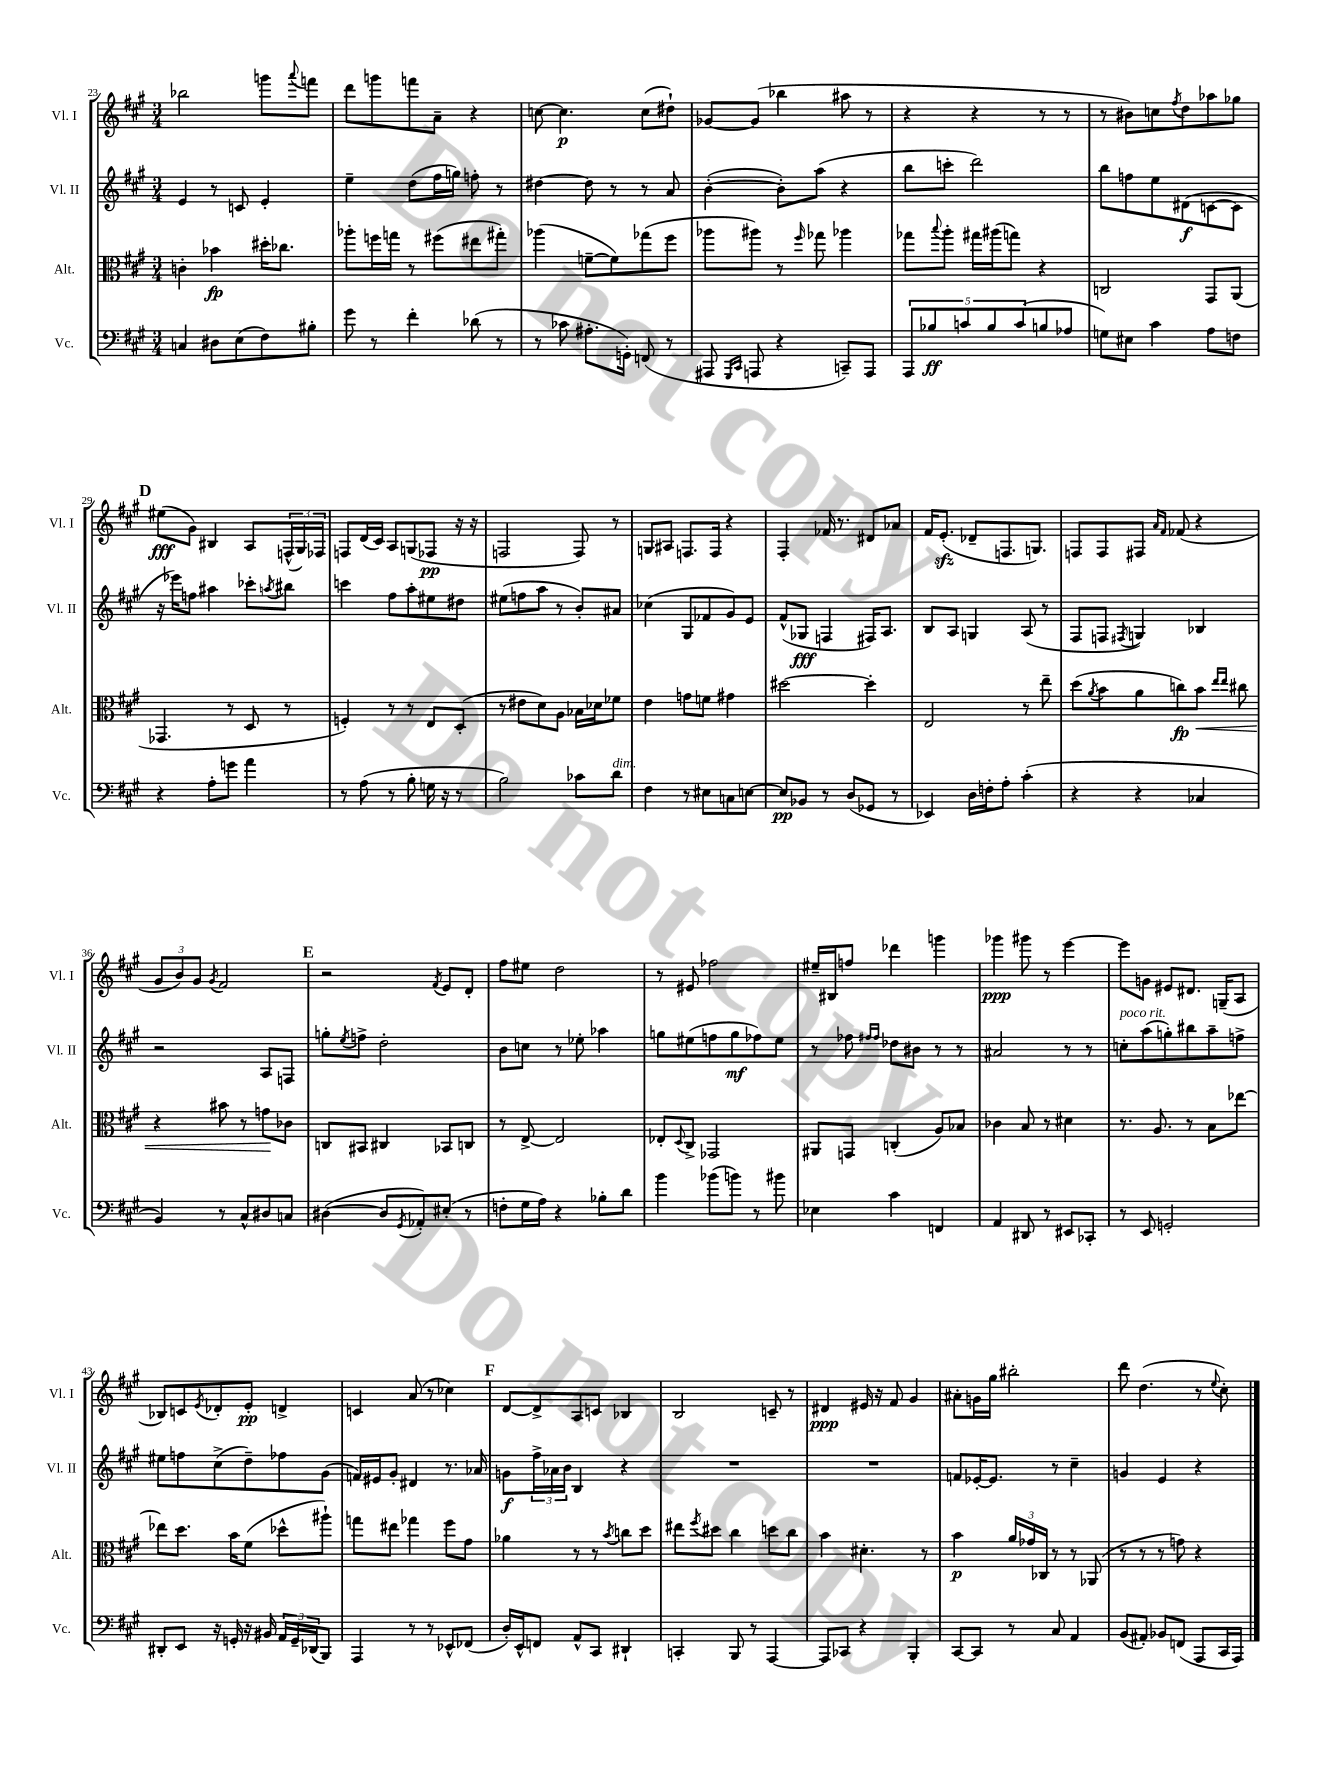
<<
\new StaffGroup <<
\new Staff = "s0" \with { instrumentName = "Vl. I" shortInstrumentName = "Vl. I" } {
    \clef treble \key a \major \numericTimeSignature \time 3/4
    bes''2 g'''8 \appoggiatura { a'''8 } f'''8 |
    d'''8 g'''8 f'''8 a'8-- r4 |
    c''8~ c''4.\p c''8( dis''8-!) |
    ges'8~ ges'8( bes''4 ais''8 r8 |
    r4 r4 r8 r8 |
    r8 bis'8) c''8 \acciaccatura { fis''8 } d''8 aes''8 ges''8 |
    \mark \markup { \bold "D" } eis''8\fff( gis'8) bis4 a8 \tuplet 3/2 { f16-^( gis16) fes16 } |
    f8 d'16( cis'16) a8 g8( fes8\pp r16 r16 |
    f2 f8) r8 |
    g8 ais8 f8. f16 r4 |
    fis4-. fes'16 r8. dis'8 aes'8 |
    fis'16 e'8.-.\sfz( des'8-- f8. g8.) |
    f8 f8 fis8 \grace { a'16 fis'16 } fes'8( r4 |
    \tuplet 3/2 { gis'8 b'8) gis'8 } \acciaccatura { gis'8 } fis'2 |
    \mark \markup { \bold "E" } r2 \acciaccatura { fis'8 } e'8 d'8-. |
    fis''8 eis''8 d''2 |
    r8 eis'8 fes''2 |
    eis''16-- bis16 f''8 des'''4 g'''4 |
    ges'''4\ppp gis'''8 r8 e'''4~ |
    e'''8 g'8 eis'8 dis'8. g16--( a8 |
    bes8) c'8 \acciaccatura { e'8 } des'8-. e'8-.\pp d'4-> |
    c'4 a'8( r8 ces''4) |
    \mark \markup { \bold "F" } d'8~ d'8-> a8 c'8 bes4 |
    b2 c'8-- r8 |
    dis'4\ppp eis'16 r16 fis'8 gis'4 |
    ais'8-. g'16 gis''16 bis''2-. |
    d'''8 d''4.( r8 \appoggiatura { e''8 } cis''8-.) \bar "|." |
}
\new Staff = "s1" \with { instrumentName = "Vl. II" shortInstrumentName = "Vl. II" } {
    \clef treble \key a \major \numericTimeSignature \time 3/4
    e'4 r8 c'8 e'4-. |
    e''4-- d''8( fis''16 g''16) f''8-. r8 |
    dis''4~ dis''8 r8 r8 a'8 |
    b'4~-.( b'8-.) a''8( r4 |
    b''8 c'''8-. d'''2) |
    b''8 f''8 e''8 dis'8\f( c'8~ c'8 |
    \mark \markup { \bold "D" } r16 ees'''16) f''8 ais''4 ces'''8-. \acciaccatura { a''8 } bis''8 |
    c'''4 fis''8 a''8-. eis''8 dis''8 |
    eis''8( f''8 a''8 r8 b'8-.) ais'8 |
    ces''4( gis8 fes'8 gis'8) e'8 |
    fis'8-^( ges8\fff f4 fis16) a8. |
    b8 a8 g4 a8( r8 |
    fis8 f8 \acciaccatura { fis8 } g4) bes4 |
    r2 a8 f8 |
    \mark \markup { \bold "E" } g''8-. \acciaccatura { e''8 } f''8-> d''2-. |
    b'8 c''8 r8 ees''8-. aes''4 |
    g''8 eis''8( f''8 g''8\mf fes''8) eis''8 |
    r8 fes''8 \grace { fis''16 fis''16 } des''8 bis'8 r8 r8 |
    ais'2 r8 r8 |
    c''8-.^\markup { \italic "poco rit." } a''8( g''8-.) bis''8 a''8-- f''8-> |
    eis''8 f''8 cis''8->( d''8--) fes''8 gis'8( |
    f'16) eis'16 gis'8-. dis'4 r8. aes'16 |
    \mark \markup { \bold "F" } g'8\f \tuplet 3/2 { fis''16-> aes'16 b'16 } b4 r4 |
    R2. |
    R2. |
    f'8 ees'16~-. ees'8. r8 cis''4-- |
    g'4 e'4 r4 \bar "|." |
}
\new Staff = "s2" \with { instrumentName = "Alt." shortInstrumentName = "Alt." } {
    \clef alto \key a \major \numericTimeSignature \time 3/4
    c'4-. bes'4\fp dis''16-. ces''8. |
    aes''8-. f''16 g''16 r8 fis''8( eis''8 gis''8-.) |
    aes''4( f'8~-- f'8) ges''8( fis''8 |
    aes''8 ais''8) r8 \grace { fis''16 } ges''8 aes''4 |
    ges''8 \appoggiatura { b''8 } a''8-. gis''16 ais''16( g''8) r4 |
    c2 gis,8 a,8( |
    \mark \markup { \bold "D" } ges,4. r8 d8 r8 |
    f4-.) r8 r8 e8 d8-.( |
    r8 eis'8 d'8) a8 bes16 des'16 fes'8 |
    e'4 g'8 f'8 gis'4 |
    dis''2~ dis''4-. |
    e2 r8 e''8-- |
    d''8( \acciaccatura { a'8 } b'8 a'8 c''8\fp) b'8\< \grace { e''16 e''16 } cis''8 |
    r4 bis'8 r8 g'8\! ces'8 |
    \mark \markup { \bold "E" } c8 bis,8 cis4 bes,8 c8 |
    r8 e8~-> e2 |
    ees8-. \appoggiatura { d8 } cis8-> ges,2 |
    ais,8 g,8 c4-.( a8) bes8 |
    ces'4 b8 r8 dis'4 |
    r8. a8. r8 b8 ees''8~ |
    ees''8 d''8. b'16 fis'8( des''8-^ ais''8-!) |
    g''8 eis''8 ges''4 fis''8 gis'8 |
    \mark \markup { \bold "F" } aes'4 r8 r8 \acciaccatura { b'8 } c''8 d''8 |
    eis''8 \acciaccatura { fis''8 } dis''8 cis''4 d''8 cis''8 |
    b'4 dis'4.-. r8 |
    b'4\p \tuplet 3/2 { a'16 ges'16 ces16 } r8 r8 aes,8( |
    r8 r8 r8 g'8) r4 \bar "|." |
}
\new Staff = "s3" \with { instrumentName = "Vc." shortInstrumentName = "Vc." } {
    \clef bass \key a \major \numericTimeSignature \time 3/4
    c4 dis8 e8( fis8) bis8-. |
    gis'8 r8 fis'4-. des'8( r8 |
    r8 ces'8 ais8.-. g,16-.) f,8( r8 |
    ais,,8 \grace { gis,,16 cis,16 } a,,8 r4 c,8--) a,,8 |
    \tuplet 5/4 { a,,8 bes8\ff c'8 bes8 c'8( } b8 aes8 |
    g8) eis8 cis'4 a8 f8 |
    \mark \markup { \bold "D" } r4 a8-. g'8 a'4 |
    r8 a8( r8 b8-. g16 r16 r8 |
    b2) ces'8 d'8^\markup { \italic "dim." } |
    fis4 r8 eis8 c8 e8~ |
    e8\pp bes,8 r8 d8( ges,8 r8 |
    ees,4) d16 f16-. a8-. cis'4-.( |
    r4 r4 ces4 |
    b,4) r8 cis8-^ dis8 c8 |
    \mark \markup { \bold "E" } dis4~( dis8 \acciaccatura { gis,8 } aes,8-.) eis8-.( r8 |
    f8-. gis16 a16) r4 bes8-. d'8 |
    b'4 bes'8( b'8) r8 bis'8 |
    ees4 cis'4 f,4 |
    a,4 dis,8 r8 eis,8 ces,8-. |
    r8 e,8 g,2-. |
    dis,8-. e,8 r16 g,16-. r16 bis,16 \tuplet 3/2 { a,16 g,16-- des,16( } b,,8) |
    a,,4 r8 r8 ees,8-^ fes,8( |
    \mark \markup { \bold "F" } d16-.) e,16-^ f,8 a,8-^ cis,8 dis,4-! |
    c,4-. b,,8 r8 a,,4~ |
    a,,8 ces,8 r4 b,,4-. |
    cis,8~ cis,8 r8 cis8 a,4 |
    b,8( ais,8-.) bes,8 f,8( a,,8 cis,16 a,,16) \bar "|." |
}
>>
>>
\layout { \context { \Score currentBarNumber = #23 } }
